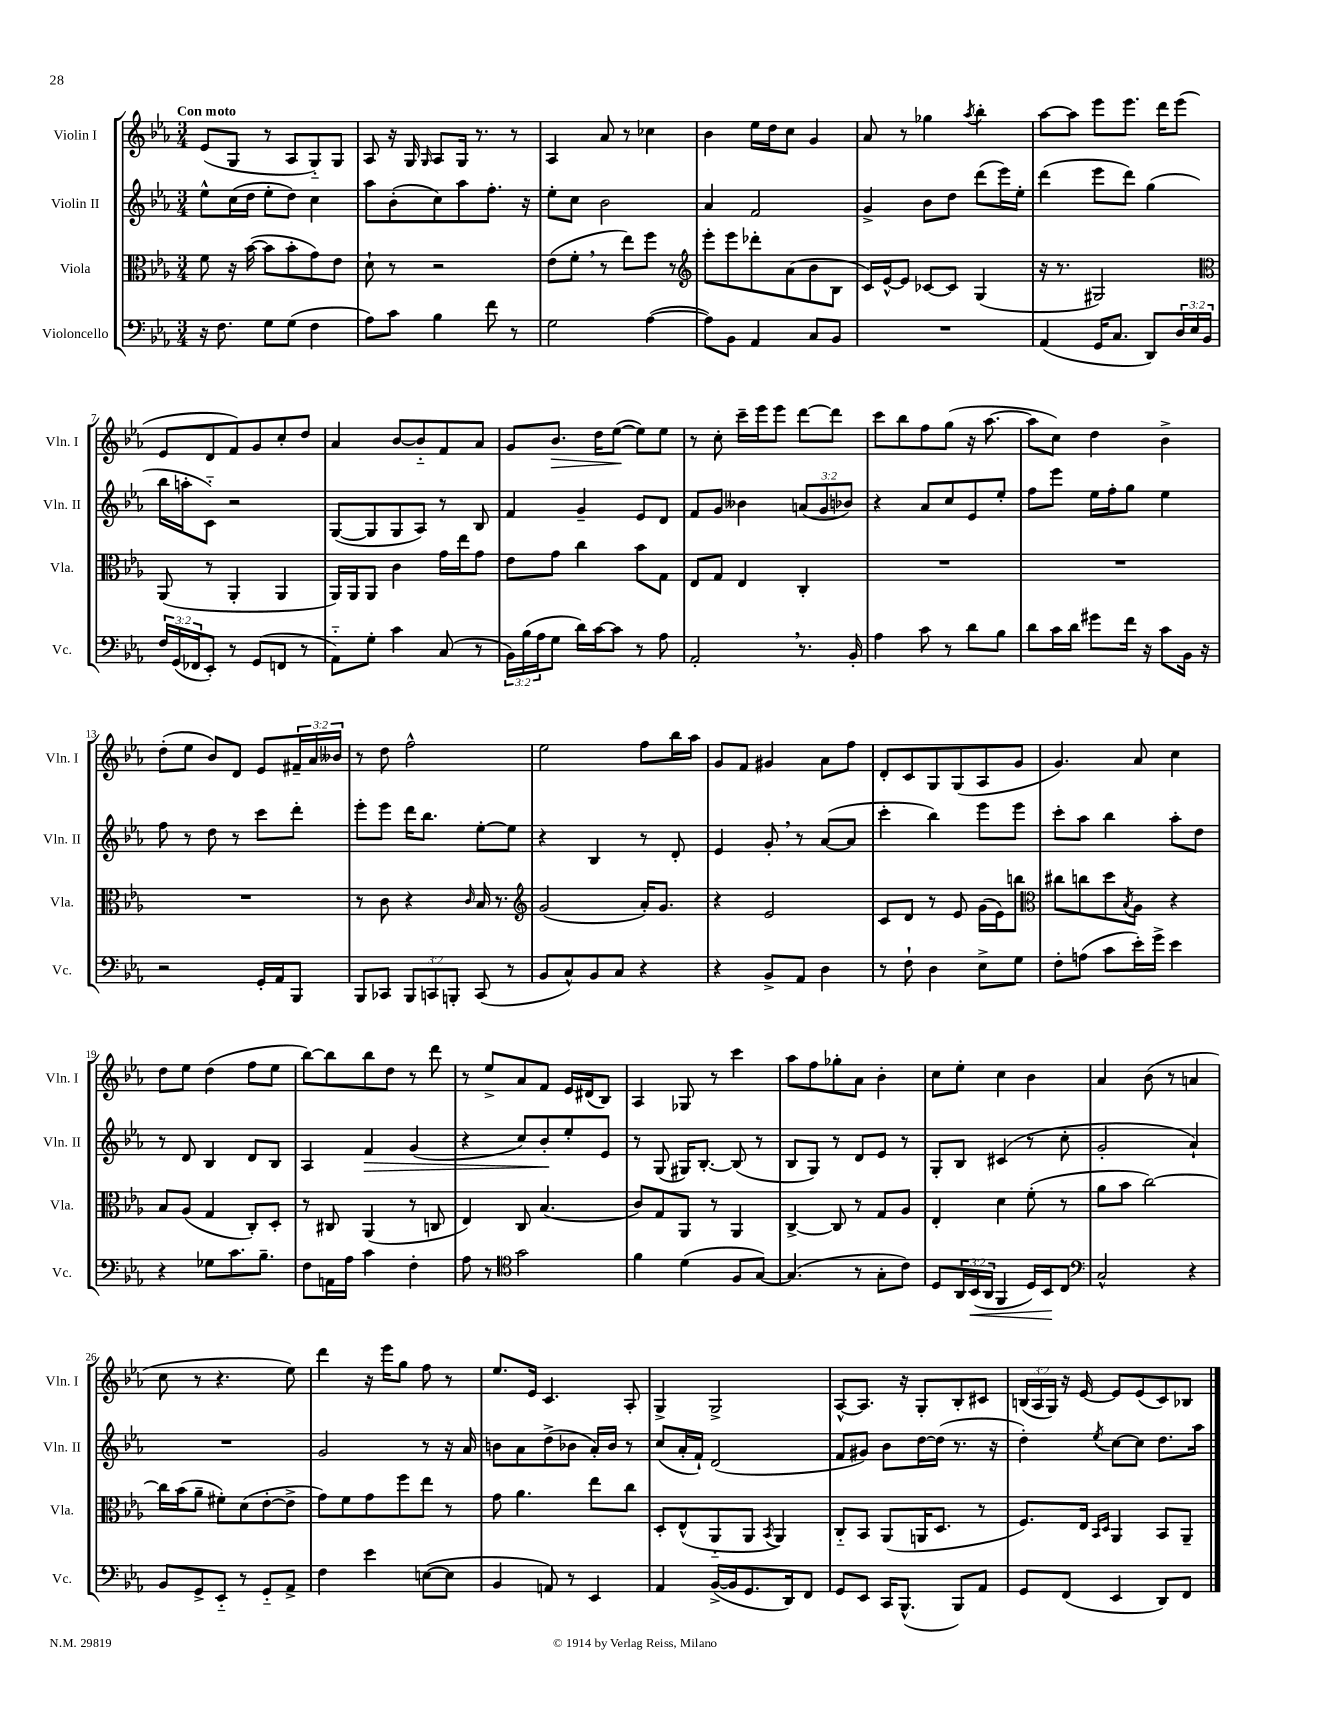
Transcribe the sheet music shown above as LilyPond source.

<<
\new StaffGroup <<
\new Staff = "s0" \with { instrumentName = "Violin I" shortInstrumentName = "Vln. I" } {
    \clef treble \key ees \major \numericTimeSignature \time 3/4 \override Staff.TupletNumber.text = #tuplet-number::calc-fraction-text \tempo "Con moto"
    ees'8( g8 r8 aes8 g8-_) g8 |
    aes8 r16 g16 \grace { g16 } aes8 g16 r8. r8 |
    aes4 aes'8 r8 ces''4 |
    bes'4 ees''16 d''16 c''8 g'4 |
    aes'8 r8 ges''4 \acciaccatura { aes''8 } bes''4-. |
    aes''8~ aes''8 ees'''8 ees'''8. d'''16 ees'''8( |
    ees'8 d'8 f'8) g'8 c''8-. d''8 |
    aes'4 bes'8~ bes'8-_ f'8 aes'8 |
    g'8 bes'8.\> d''16 ees''8~\!( ees''8) ees''8 |
    r8 c''8-. c'''16-- ees'''16 ees'''8 d'''8~ d'''8 |
    c'''8 bes''8 f''8 g''8( r16 aes''8.~ |
    aes''8 c''8) d''4 bes'4-> |
    d''8-.( ees''8 bes'8) d'8 ees'8 \tuplet 3/2 { fis'16-- aes'16 beses'16 } |
    r8 d''8 f''2-^ |
    ees''2 f''8 bes''16 aes''16 |
    g'8 f'8 gis'4 aes'8 f''8 |
    d'8-. c'8 g8 g8( aes8 g'8 |
    g'4.) aes'8 c''4 |
    d''8 ees''8 d''4( f''8 ees''8 |
    bes''8~) bes''8 bes''8 d''8 r8 d'''8 |
    r8 ees''8-> aes'8 f'8 ees'16 dis'16( bes8) |
    aes4 ges8 r8 c'''4 |
    aes''8 f''8 ges''8-. aes'8 bes'4-. |
    c''8 ees''8-. c''4 bes'4 |
    aes'4 bes'8( r8 a'4 |
    c''8 r8 r4. ees''8) |
    d'''4 r16 ees'''16 g''8 f''8 r8 |
    ees''8. ees'16 c'4. aes8-. |
    g4-> g2-> |
    aes8~-^ aes8. r16 g8-. bes8-. cis'8 |
    \tuplet 3/2 { b16( aes16 g16) } r16 ees'16~ ees'8 ees'8( c'8) bes8 \bar "|." |
}
\new Staff = "s1" \with { instrumentName = "Violin II" shortInstrumentName = "Vln. II" } {
    \clef treble \key ees \major \numericTimeSignature \time 3/4 \override Staff.TupletNumber.text = #tuplet-number::calc-fraction-text
    ees''8-^ c''16( d''16 ees''8-. d''8) c''4 |
    aes''8 bes'8-.( c''8) aes''8 f''8.-. r16 |
    ees''8-. c''8 bes'2 |
    aes'4 f'2 |
    g'4-> bes'8 d''8 d'''8( ees'''16) ees''16-. |
    d'''4( ees'''8 d'''8) g''4( |
    bes''16 a''16-. c'8-_) r2 |
    g8~( g8 g8 aes8) r8 bes8 |
    f'4 g'4-- ees'8 d'8 |
    f'8 g'8 beses'4 \tuplet 3/2 { a'8( g'8 bes'8) } |
    r4 aes'8 c''8 ees'8 ees''8-. |
    f''8 ees'''8 ees''16 f''16-. g''8 ees''4 |
    f''8 r8 d''8 r8 c'''8 d'''8-. |
    ees'''8-. ees'''8 d'''16 bes''8. ees''8~-. ees''8 |
    r4 bes4 r8 d'8-. |
    ees'4 g'8-. \breathe r8 aes'8~( aes'8 |
    c'''4-. bes''4) ees'''8 ees'''8 |
    c'''8-. aes''8 bes''4 aes''8-. d''8 |
    r8 d'8 bes4 d'8 bes8 |
    aes4 f'4\> g'4( |
    r4 c''8) bes'8-.\! ees''8-. ees'8 |
    r8 g8( gis16) bes8.~-. bes8( r8 |
    bes8 g8) r8 d'8 ees'8 r8 |
    g8-. bes8 cis'4( r8 c''8-. |
    g'2-. aes'4-!) |
    R2. |
    g'2 r8 r16 aes'16 |
    b'8 aes'8 d''8->( bes'8 aes'16-.) bes'16 r8 |
    c''8( aes'16-. f'16-!) d'2( |
    f'8 gis'8) bes'8 d''16~ d''16( r8. r16 |
    d''4-.) \acciaccatura { ees''8 } c''8~ c''8 d''8. aes''16 \bar "|." |
}
\new Staff = "s2" \with { instrumentName = "Viola" shortInstrumentName = "Vla." } {
    \clef alto \key ees \major \numericTimeSignature \time 3/4
    f'8 r16 bes'16~( bes'8 bes'8-. g'8) ees'8 |
    d'8-! r8 r2 |
    ees'8( f'8-. \breathe r8 ees''8) f''8 r8 |
    \clef treble ees'''8-. ees'''8 des'''8-. aes'8( bes'8 bes8 |
    c'16) ees'16~-^ ees'8 ces'8~ ces'8 g4( |
    r16 r8. gis2) |
    \clef alto aes,8( r8 aes,4-. aes,4 |
    aes,16) aes,16 aes,8 c'4 g'16 ees''16 g'8 |
    ees'8 g'8 c''4 bes'8 g8 |
    ees8 g8 ees4 c4-. |
    R2. |
    R2. |
    R2. |
    r8 c'8 r4 \grace { c'16 } bes16 r8. |
    \clef treble g'2( aes'16-.) g'8. |
    r4 ees'2 |
    c'8 d'8 r8 ees'8 g'16( ees'16) b''8 |
    \clef alto cis''8 c''8 d''8 \acciaccatura { bes8 } aes8 r4 |
    bes8 aes8( g4 c8-.) d8-. |
    r8 cis8 aes,4( r8 c8 |
    ees4) c8 bes4.( |
    c'8) g8 aes,8 r8 aes,4 |
    c4~-> c8 r8 g8 aes8 |
    ees4-. d'4 f'8-.( r8 |
    aes'8 bes'8 c''2~) |
    c''16 bes'16( aes'8-- fis'8-.) d'8( ees'8~-. ees'8-> |
    g'8) f'8 g'8 f''8 ees''8 r8 |
    g'8 aes'4. ees''8 c''8 |
    d8-. ees8-^( aes,8-_ aes,8 \acciaccatura { bes,8 } aes,4) |
    c8-_ bes,8 aes,8( a,16 d8. r8 |
    f8.) ees16 \grace { bes,16 d16 } aes,4 bes,8 aes,8-- \bar "|." |
}
\new Staff = "s3" \with { instrumentName = "Violoncello" shortInstrumentName = "Vc." } {
    \clef bass \key ees \major \numericTimeSignature \time 3/4 \override Staff.TupletNumber.text = #tuplet-number::calc-fraction-text
    r16 f8. g8 g8( f4 |
    aes8) c'8 bes4 f'8 r8 |
    g2 aes4~( |
    aes8) bes,8 aes,4 c8 bes,8 |
    R2. |
    aes,4( g,16 c8. d,8) \tuplet 3/2 { d16 ees16 bes,16 } |
    \tuplet 3/2 { f16 g,16( fes,16 } ees,8-.) r8 g,8( f,8 r8 |
    aes,8-_) g8-. c'4 c8( r8 |
    \tuplet 3/2 { bes,16) bes16( aes16 } g8 d'16) c'16~ c'8 r8 aes8 |
    aes,2-. \breathe r8. bes,16-. |
    aes4 c'8 r8 d'8 bes8 |
    d'8 c'16 d'16 gis'8 f'16 r16 c'8 bes,16 r16 |
    r2 g,16-. aes,16 bes,,8 |
    bes,,8 ces,8 \tuplet 3/2 { bes,,8 c,8 b,,8-. } c,8( r8 |
    bes,8 c8-^) bes,8 c8 r4 |
    r4 bes,8-> aes,8 d4 |
    r8 f8-! d4 ees8-> g8 |
    f8-. a8( c'8 ees'16-.) g'16-> ees'4 |
    r4 ges8 c'8. bes8.-- |
    f8 a,16 aes16 c'4 f4-. |
    aes8 r8 \clef tenor g'2 |
    f'4 d'4( f8 g8~) |
    g4.( r8 g8-. c'8) |
    d8 \tuplet 3/2 { aes,16 bes,16\<( aes,16 } f,4 d16) bes,16\! c8 |
    \clef bass c2-^ r4 |
    bes,8 g,8-> ees,8-_ r8 g,8-_ aes,8-> |
    f4 ees'4 e8~( e8 |
    bes,4 a,8) r8 ees,4 |
    aes,4 bes,16~->( bes,16 g,8. d,16) f,8 |
    g,8 ees,8 c,16 bes,,8.-^( bes,,8) aes,8 |
    g,8 f,8( ees,4 d,8) f,8 \bar "|." |
}
>>
>>
